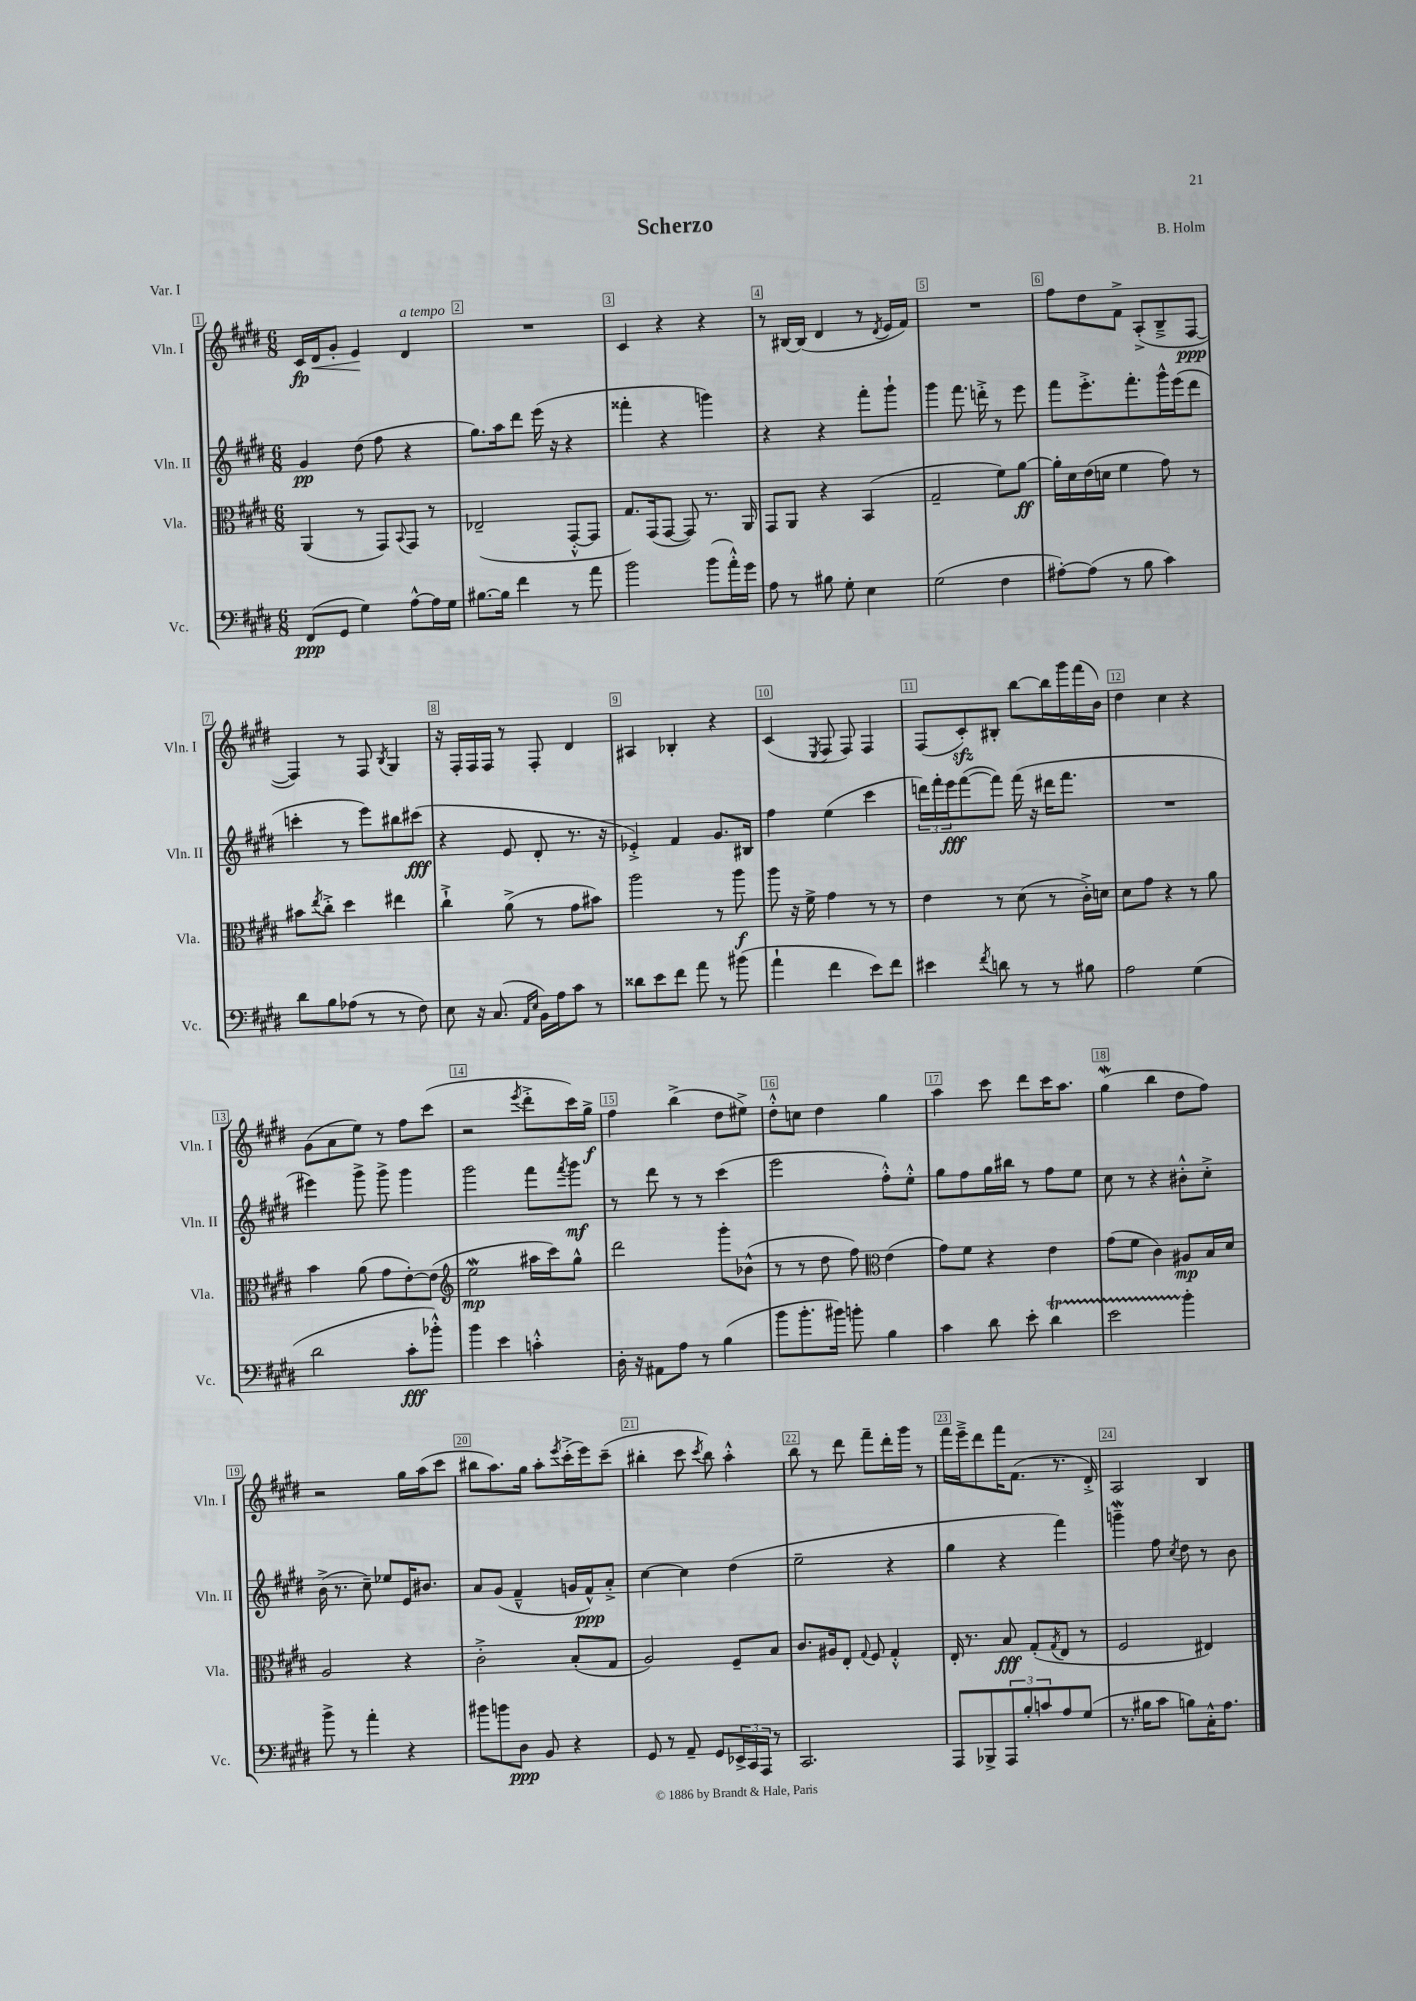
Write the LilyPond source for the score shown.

\header { title = "Scherzo" composer = "B. Holm" piece = "Var. I" }
<<
\new StaffGroup <<
\new Staff = "s0" \with { instrumentName = "Vln. I" shortInstrumentName = "Vln. I" } {
    \clef treble \key e \major \numericTimeSignature \time 6/8
    cis'16\fp dis'16\< gis'8-. e'4\! dis'4^\markup { \italic "a tempo" } |
    R2. |
    cis'4 r4 r4 |
    r8 bis16~ bis16( dis'4 r8 \acciaccatura { dis'8 } e'16 fis'16) |
    R2. |
    fis''8 dis''8 fis'8-> a8-.->( b8---> fis8~\ppp |
    fis4) r8 fis8 \acciaccatura { b8 } gis4 |
    r16 fis16-. fis16 fis16 r8 fis8-. dis'4 |
    ais4 bes4-. r4 |
    cis'4( \acciaccatura { e8 } fis8 fis8) fis4 |
    fis8( cis'8-.\sfz) bis8-. b''8~ b''16 gis'''16 fis'''16( b'16) |
    dis''4 cis''4 r4 |
    gis'8( a'8 e''8) r8 fis''8 cis'''8( |
    r2 \acciaccatura { e'''8 } dis'''8-.-> cis'''16) gis''16->\f |
    fis''4 b''4->( dis''8 eis''8->) |
    dis''8-.-^ c''8 dis''4 gis''4 |
    a''4 cis'''8 dis'''8 cis'''16 a''8. |
    gis''4\mordent( b''4 dis''8 fis''8) |
    r2 gis''16 a''16( cis'''8 |
    bis''8 a''8.) gis''16 a''8-. \acciaccatura { e'''8 } cis'''16-.->( e'''16) cis'''8--( |
    bis''4-. cis'''8 \acciaccatura { cis'''8 } bis''8) a''4-.-^ |
    b''8 r8 dis'''8 fis'''8-- dis'''16-. gis'''16 r8 |
    fis'''16 e'''16---> dis'''8 fis'''16 fis'8.( r8. dis'16-.->) |
    a2 b4 \bar "|." |
}
\new Staff = "s1" \with { instrumentName = "Vln. II" shortInstrumentName = "Vln. II" } {
    \clef treble \key e \major \numericTimeSignature \time 6/8
    gis'4\pp dis''8( fis''8 r4 |
    gis''8.) a''16 dis'''8 e'''16( r16 r4 |
    fisis'''4-. r4 g'''4) |
    r4 r4 fis'''8-. gis'''8-! |
    gis'''4 fis'''8. d'''16-.-> r8 e'''8 |
    fis'''8 e'''8.-.-> fis'''8.-. gis'''16-^ e'''16( dis'''8 |
    c'''4-. r8 e'''8) bis''8 cis'''8\fff( |
    r4 e'8 dis'8-. r8. r16 |
    ees'4-.->) fis'4 gis'8. bis16 |
    fis''4 e''4( cis'''4 |
    \tuplet 3/2 { d'''16) fis'''16-. e'''16\fff } fis'''8~( fis'''8) fis'''16( r16 dis'''16 fis'''8. |
    R2. |
    eis'''4) gis'''8-> gis'''8-> gis'''4 |
    gis'''2 fis'''8 \acciaccatura { fis'''8 } gis'''8\mf |
    r8 dis'''8 r8 r8 cis'''4( |
    e'''2 fis''8-.-^) e''8-.-^ |
    gis''8 fis''8 gis''16 bis''16 r8 fis''8 e''8 |
    cis''8 r8 r4 bis'8-.-^ cis''8-.-> |
    b'16->( r8. cis''8--) ees''8 e'16 bis'8. |
    a'8 gis'8( fis'4---^ g'16 fis'16-^\ppp) a'8-.-> |
    cis''4~ cis''4 dis''4( |
    e''2-- r4 |
    gis''4 r4 fis'''4) |
    g'''4--\mordent fis''8 \acciaccatura { cis''8 } dis''8 r8 b'8 \bar "|." |
}
\new Staff = "s2" \with { instrumentName = "Vla." shortInstrumentName = "Vla." } {
    \clef alto \key e \major \numericTimeSignature \time 6/8
    a,4( r8 gis,8) \appoggiatura { b,8 } gis,8 r8 |
    ees2--( gis,8~-.-^ gis,8 |
    gis8.) gis,16( gis,8~ gis,8) r8. a,16 |
    gis,8 a,8 r4 b,4( |
    gis2-- fis'8) a'8~\ff |
    a'16-. dis'16 e'16( d'16 fis'4 gis'8) r8 |
    bis'8 \acciaccatura { e''8 } cis''8-.-> dis''4 eis''4 |
    cis''4-!-> a'8->( r8 gis'8 bis'8) |
    a''2 r8 a''8\f |
    a''8 r16 fis'16-> gis'4 r8 r8 |
    e'4 r8 dis'8( r8 cis'16-.->) d'16 |
    dis'8 gis'8 r4 r8 a'8 |
    b'4 a'8( gis'8 e'8~-.) e'8( |
    \clef treble e''2\mordent\mp ais''16 cis'''16) gis''8-^ |
    dis'''2 gis'''8-. bes'8-^( |
    r8 r8 dis''8 fis''8) \clef alto e'4( |
    gis'8) fis'8 r4 e'4 |
    gis'8( fis'8 cis'4) ais8\mp b16 dis'16 |
    a2 r4 |
    cis'2-.-> b8-.( gis8 |
    a2) fis8-- b8 |
    cis'8. ais16 e8-. \appoggiatura { gis8 } fis8 gis4-.-^ |
    e16-. r8. b8\fff gis8-.( \acciaccatura { gis8 } e8 r8 |
    fis2 eis4) \bar "|." |
}
\new Staff = "s3" \with { instrumentName = "Vc." shortInstrumentName = "Vc." } {
    \clef bass \key e \major \numericTimeSignature \time 6/8
    fis,8\ppp( gis,8 gis4) a8~-^ a16 gis16 |
    bis8.~ bis16 fis'4 r8 a'8 |
    b'2 b'8( a'16-.-^) gis'16 |
    a8 r8 bis8 gis8-. e4 |
    gis2( fis4 |
    ais8~-.) ais8( r8 b8 cis'4) |
    dis'8 b8 aes8( r8 r8 fis8) |
    e8 r16 cis8.( \grace { a,16 e16 } b,16) a16 cis'8 r8 |
    disis'8 e'8 fis'8 a'8 r8 bis'8( |
    a'4-! fis'4 e'8) fis'8 |
    eis'4 \acciaccatura { fis'8 } d'8 r8 r8 bis8 |
    a2 gis4( |
    dis'2 cis'8-.\fff bes'8-.-^) |
    b'4 e'4 c'4-.-^ |
    dis16-. r16 ais,8 a8 r8 b4( |
    b'8 b'8.-. bis'16) b'8-. b4 |
    cis'4 dis'8 e'8-. dis'4\startTrillSpan |
    e'2 b'4-.\stopTrillSpan |
    b'8-> r8 a'4-. r4 |
    bis'8 b'8 dis8\ppp b,8 r4 |
    gis,8 r8 a,8-- gis,8 \tuplet 3/2 { ees,16-> cis,16 a,,16 } r8 |
    cis,2. |
    a,,8 bes,,8-> \tuplet 3/2 { a,,8 b8-. c'8 } a8 gis8( |
    r8. bis16 cis'8 b8) cis16-.-^ a8. \bar "|." |
}
>>
>>
\layout { \context { \Score \override BarNumber.break-visibility = ##(#f #t #t) barNumberVisibility = #all-bar-numbers-visible \override BarNumber.stencil = #(make-stencil-boxer 0.1 0.3 ly:text-interface::print) } }
